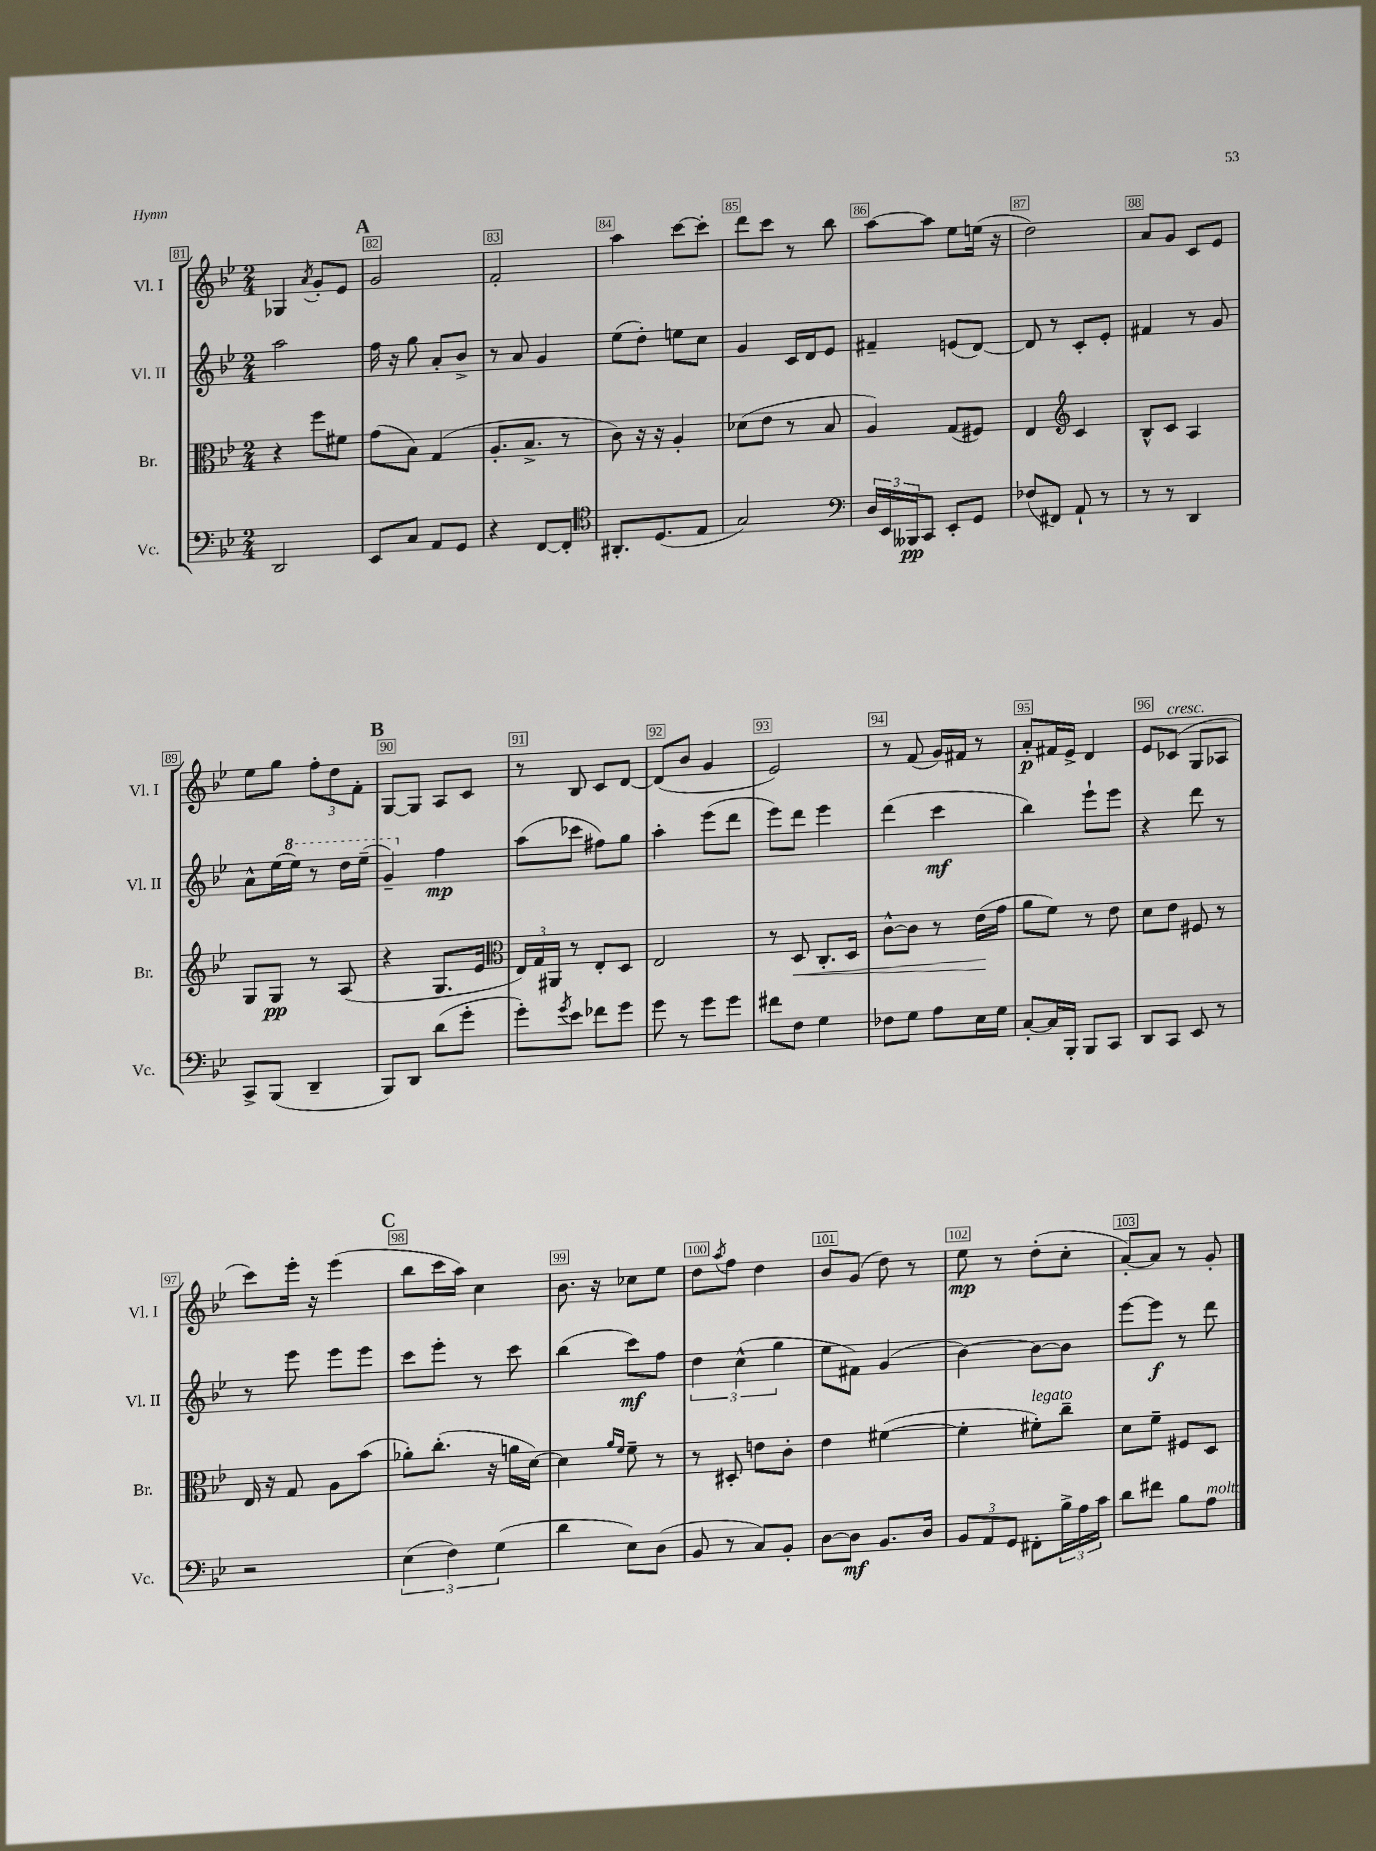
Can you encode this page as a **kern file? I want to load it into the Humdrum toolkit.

**kern	**dynam	**kern	**dynam	**kern	**dynam	**kern	**dynam
*part4	*part4	*part3	*part3	*part2	*part2	*part1	*part1
*staff4	*staff4	*staff3	*staff3	*staff2	*staff2	*staff1	*staff1
*I"Vc.	*	*I"Br.	*	*I"Vl. II	*	*I"Vl. I	*
*I'Vc.	*	*I'Br.	*	*I'Vl. II	*	*I'Vl. I	*
*clefF4	*	*clefC3	*	*clefG2	*	*clefG2	*
*k[b-e-]	*	*k[b-e-]	*	*k[b-e-]	*	*k[b-e-]	*
*M2/4	*	*M2/4	*	*M2/4	*	*M2/4	*
=81	=81	=81	=81	=81	=81	=81	=81
2DD/	.	4r	.	2aa\	.	4G-X/	.
.	.	.	.	.	.	8qa/	.
.	.	8ff\L	.	.	.	8g'/L	.
.	.	8f#X\J	.	.	.	8e-/J	.
!!LO:REH:place=s1:t=A
=82	=82	=82	=82	=82	=82	=82	=82
8EE-/L	.	(8g\L	.	16ff\	.	2g/	.
.	.	.	.	16r	.	.	.
8C/J	.	8B-\J)	.	8gg\	.	.	.
8AA/L	.	(4G/	.	8a'/L	.	.	.
8GG/J	.	.	.	8b-^/J	.	.	.
=83	=83	=83	=83	=83	=83	=83	=83
4r	.	8.A'/L	.	8r	.	2f'/	.
.	.	.	.	8a/	.	.	.
.	.	8.B-^/J	.	.	.	.	.
[8FF/L	.	.	.	4g/	.	.	.
8FF'/J]	.	8r	.	.	.	.	.
=84	=84	=84	=84	=84	=84	=84	=84
*clefC4	*	*	*	*	*	*	*
8.AA#X'/L	.	8c\)	.	(8ee-\L	.	4aa\	.
.	.	16r	.	8dd'\J)	.	.	.
(8.D/	.	16r	.	.	.	.	.
.	.	4A'/	.	8een\L	.	[8ccc\L	.
8E-/J	.	.	.	8cc\J	.	8ccc'\J]	.
=85	=85	=85	=85	=85	=85	=85	=85
2G/)	.	(8d-X\L	.	4g/	.	8ddd\L	.
.	.	8e-\J	.	.	.	8ccc\J	.
.	.	8r	.	16c/LL	.	8r	.
.	.	.	.	16d/J	.	.	.
.	.	8B-/	.	8e-/J	.	8bb-\	.
=86	=86	=86	=86	=86	=86	=86	=86
*clefF4	*	*	*	*	*	*	*
24D/LL	.	4A/)	.	4f#X~/	.	[8aa\L	.
24EE-/	.	.	.	.	.	.	.
24BBB--X/J	pp	.	.	.	.	.	.
8CC/J	.	.	.	.	.	8aa\J]	.
8EE-'/L	.	(8G/L	.	(8en/L	.	8ee-\L	.
8GG/J	.	8F#X/J)	.	[8d/J)	.	(16een\Jk	.
.	.	.	.	.	.	16r	.
=87	=87	=87	=87	=87	=87	=87	=87
(8F-X/L	.	4E-/	.	8d/]	.	2dd\)	.
8FF#X/J)	.	.	.	8r	.	.	.
*	*	*clefG2	*	*	*	*	*
8AA`/	.	4c/	.	8c'/L	.	.	.
8r	.	.	.	8e-'/J	.	.	.
=88	=88	=88	=88	=88	=88	=88	=88
8r	.	8B-^^/L	.	4f#X/	.	8a/L	.
8r	.	8c/J	.	.	.	8g/J	.
4DD/	.	4A/	.	8r	.	8c/L	.
.	.	.	.	8g/	.	8e-/J	.
!!LO:LB:g=z
=89	=89	=89	=89	=89	=89	=89	=89
8CC^/L	.	8G/L	.	8a^^\L	.	8ee-\L	.
(8BBB-/J	.	8G/J	pp	(16ee-\L	.	8gg\J	.
*	*	*	*	*8va	*	*	*
.	.	.	.	16eee-\JJ)	.	.	.
4DD~/	.	8r	.	8r	.	12ff'\L	.
.	.	.	.	.	.	12dd\	.
.	.	(8A/	.	16ddd\LL	.	.	.
.	.	.	.	.	.	12f'\J	.
.	.	.	.	(16eee-~\JJ	.	.	.
!!LO:REH:place=s1:t=B
=90	=90	=90	=90	=90	=90	=90	=90
8BBB-/L)	.	4r	.	4gg~/)	.	[8G/L	.
8DD/J	.	.	.	.	.	8G/J]	.
*	*	*	*	*X8va	*	*	*
(8d\L	.	8.G/L	.	4ff\	mp	8A/L	.
8g'\J	.	.	.	.	.	8c/J	.
.	.	16e-/Jk	.	.	.	.	.
=91	=91	=91	=91	=91	=91	=91	=91
*	*	*clefC3	*	*	*	*	*
8g'\L)	.	24E-/LL)	.	(8aa\L	.	8r	.
.	.	24G/	.	.	.	.	.
.	.	24AA#X/JJ	.	.	.	.	.
8qg/	.	.	.	.	.	.	.
8e-\J	.	8r	.	8ccc-X\J	.	8B-/	.
8f-X\L	.	8E-'/L	.	8ff#X\L)	.	8c/L	.
8g\J	.	8D/J	.	8gg\J	.	[8d/J	.
=92	=92	=92	=92	=92	=92	=92	=92
8g\	.	2E-/	.	4aa'\	.	(8d/L]	.
8r	.	.	.	.	.	8b-/J	.
8g\L	.	.	.	(8eee-\L	.	4g/	.
8g\J	.	.	.	8ddd\J	.	.	.
=93	=93	=93	=93	=93	=93	=93	=93
8f#X\L	.	8r	.	8eee-\L)	.	2e-/)	.
!	!	!	!LO:HP:b	!	!	!	!
8F\J	.	8D/	<	8ddd\J	.	.	.
4G\	.	8.C'/L	.	4eee-\	.	.	.
.	.	16D/Jk	.	.	.	.	.
=94	=94	=94	=94	=94	=94	=94	=94
8F-X\L	.	[8c^^\L	.	(4ddd\	.	8r	.
8G\J	.	8c\J]	.	.	.	(8f/	.
8A\L	.	8r	.	4ccc\	mf	16g/LL)	.
.	.	.	.	.	.	16f#X/JJ	.
16E-\L	.	(16e-\LL	.	.	.	8r	.
16G\JJ	.	16g\JJ	[	.	.	.	.
=95	=95	=95	=95	=95	=95	=95	=95
[8C'/L	.	8a\L	.	4bb-\)	.	8a'/L	p
16C/L]	.	8f\J)	.	.	.	16f#X/L	.
16BBB-'/JJ	.	.	.	.	.	16e-^/JJ	.
8BBB-/L	.	8r	.	8eee-`\L	.	4d/	.
8CC/J	.	8e-\	.	8eee-\J	.	.	.
=96	=96	=96	=96	=96	=96	=96	=96
8DD/L	.	8d\L	.	4r	.	8e-/L	.
!	!	!	!	!	!	!LO:TX:a:i:t=cresc.	!
8CC/J	.	8e-\J	.	.	.	(8c-X/J	.
8EE-/	.	8F#X/	.	8ddd\	.	8G/L	.
8r	.	8r	.	8r	.	8A-X/J	.
!!LO:LB:g=z
=97	=97	=97	=97	=97	=97	=97	=97
2r	.	16E-/	.	8r	.	8ccc\L)	.
.	.	16r	.	.	.	.	.
.	.	8G/	.	8eee-\	.	16eee-'\Jk	.
.	.	.	.	.	.	16r	.
.	.	8A\L	.	8eee-\L	.	(4eee-\	.
.	.	(8b-\J	.	8eee-\J	.	.	.
!!LO:REH:place=s1:t=C
=98	=98	=98	=98	=98	=98	=98	=98
(6E-\	.	8a-X'\L)	.	8ccc\L	.	8bb-\L	.
.	.	(8.cc'\J	.	8eee-'\J	.	16ccc\L	.
6F\)	.	.	.	.	.	.	.
.	.	.	.	.	.	16aa\JJ)	.
.	.	.	.	8r	.	4cc\	.
.	.	16r	.	.	.	.	.
(6G\	.	.	.	.	.	.	.
.	.	16an\LL	.	8ccc\	.	.	.
.	.	[16d\JJ)	.	.	.	.	.
=99	=99	=99	=99	=99	=99	=99	=99
4d\	.	4d\]	.	(4bb-\	.	8.b-\	.
.	.	.	.	.	.	16r	.
.	.	16qqa/LL	.	.	.	.	.
.	.	16qqf/JJ	.	.	.	.	.
8E-\L)	.	8f~\	.	8ccc\L)	mf	8cc-X\L	.
(8D\J	.	8r	.	8ff\J	.	8ee-\J	.
=100	=100	=100	=100	=100	=100	=100	=100
8BB-/	.	8r	.	6dd\	.	8dd\L	.
.	.	.	.	.	.	8qaa/	.
8r	.	8D#X'/	.	.	.	8ff\J	.
.	.	.	.	(6cc^^\	.	.	.
8C/L)	.	8en\L	.	.	.	4dd\	.
.	.	.	.	6gg\	.	.	.
8BB-'/J	.	8c'\J	.	.	.	.	.
=101	=101	=101	=101	=101	=101	=101	=101
[8D\L	.	4e-\	.	8ee-\L	.	8b-/L	.
8D\J]	mf	.	.	8f#X\J)	.	(8g/J	.
8.BB-/L	.	([4f#X\	.	(4g/	.	8dd\)	.
.	.	.	.	.	.	8r	.
16D/Jk	.	.	.	.	.	.	.
=102	=102	=102	=102	=102	=102	=102	=102
12BB-/L	.	4f#'\]	.	[4b-\)	.	8ee-\	mp
12AA/	.	.	.	.	.	.	.
.	.	.	.	.	.	8r	.
12GG/J	.	.	.	.	.	.	.
!	!	!LO:TX:a:i:t=legato	!	!	!	!	!
8FF#X'\L	.	8f#X'\L)	.	8b-\L_	.	(8dd'\L	.
24B-^\L	.	8cc~\J	.	8b-\J]	.	8cc'\J	.
24A\	.	.	.	.	.	.	.
24c\JJ	.	.	.	.	.	.	.
=103	=103	=103	=103	=103	=103	=103	=103
8d\L	.	8d\L	.	[8eee-\L	.	[8a'/L)	.
8f#X\J	.	8f~\J	.	8eee-\J]	f	8a/J]	.
8B-\L	.	8F#X/L	.	8r	.	8r	.
!LO:TX:a:i:t=molto	!	!	!	!	!	!	!
8A\J	.	8D/J	.	8ddd\	.	8g'/	.
==	==	==	==	==	==	==	==
*-	*-	*-	*-	*-	*-	*-	*-
